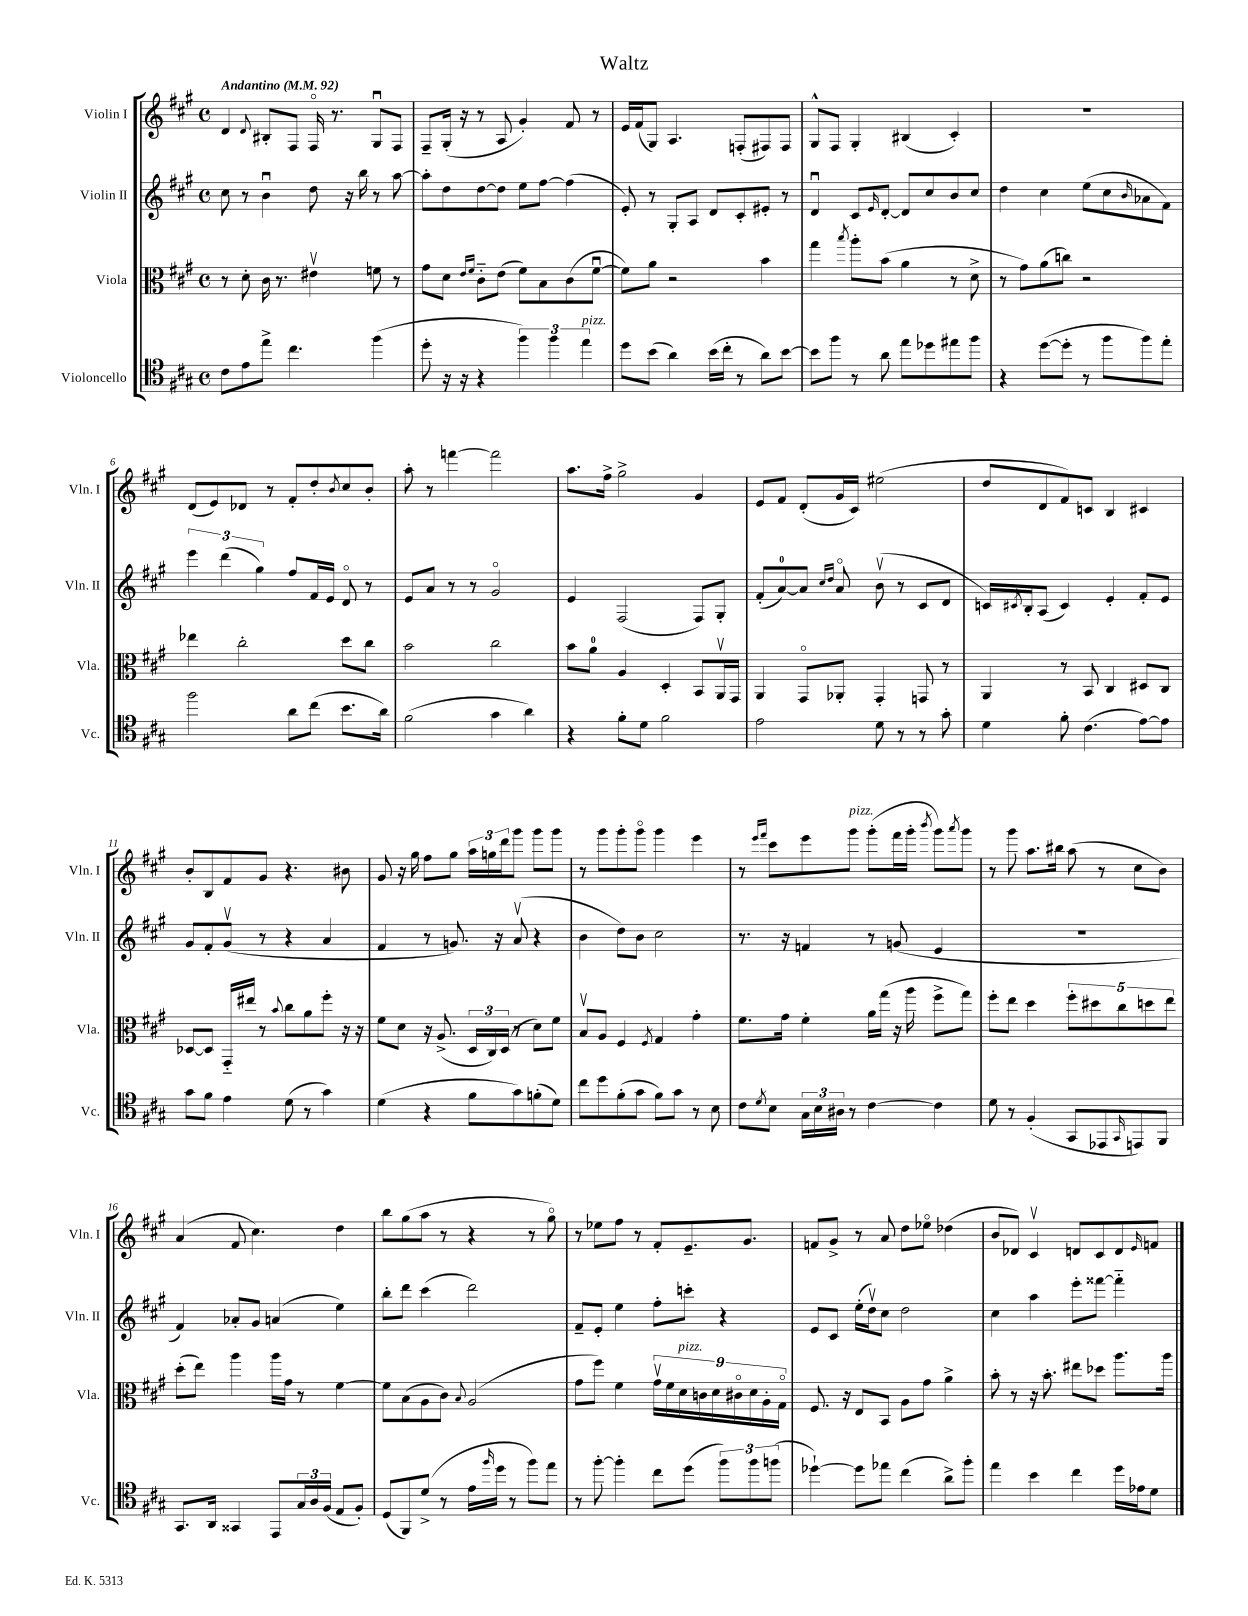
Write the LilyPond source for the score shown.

\header { title = "Waltz" }
<<
\new StaffGroup <<
\new Staff = "s0" \with { instrumentName = "Violin I" shortInstrumentName = "Vln. I" } {
    \clef treble \key a \major \defaultTimeSignature \time 4/4 \tempo "Andantino" 4 = 92
    d'4 \appoggiatura { d'8 } bis8-. fis8 fis16\flageolet r8. gis8\downbow fis8 |
    fis8-- gis16-.( r16 r8 a8 gis'4-.) fis'8 r8 |
    e'16 fis'16( gis8) a4. f8-.( fis8) fis8 |
    gis8-^ fis8 gis4-. bis4( cis'4-.) |
    R1 |
    d'8( e'8) des'8 r8 fis'8-. d''8-. \acciaccatura { b'8 } cis''8 b'8-. |
    a''8-. r8 f'''4~ f'''2 |
    a''8. fis''16-> gis''2-> gis'4 |
    e'8 fis'8 d'8-.( gis'16 cis'16) eis''2( |
    d''8 d'8 fis'8) c'8 b4 cis'4 |
    b'8-. b8 fis'8 gis'8 r4. bis'8 |
    gis'8 r16 gis''16 fis''8 gis''8 \tuplet 3/2 { a''16 g''16 d'''16 } gis'''8 gis'''8 gis'''8 |
    r8 gis'''8 gis'''8-. gis'''8\flageolet gis'''4 e'''4 |
    r8 \grace { e'''16 fis'''16 } cis'''8 e'''8 gis'''8^\markup { \italic "pizz." } gis'''8-.( fis'''16 gis'''16-. \acciaccatura { b'''8 } gis'''8) \acciaccatura { a'''8 } gis'''8 |
    r8 gis'''8 a''8. bis''16 a''8( r8 cis''8 b'8) |
    a'4( fis'8 cis''4.) d''4 |
    b''8 gis''8( a''8 r8 r4 r8 gis''8\flageolet) |
    r8 ees''8 fis''8 r8 fis'8-. e'8.-- gis'8. |
    f'8 gis'8-> r8 a'8 d''8 ees''8\flageolet des''4( |
    b'8 des'8) cis'4\upbow d'8 cis'8 d'8 \grace { e'16 } f'8 \bar "|." |
}
\new Staff = "s1" \with { instrumentName = "Violin II" shortInstrumentName = "Vln. II" } {
    \clef treble \key a \major \defaultTimeSignature \time 4/4
    cis''8 r8 b'4\downbow d''8 r16 b''16 r8 a''8~ |
    a''8-. d''8 d''8~ d''8 e''8 fis''8~ fis''4( |
    e'8-.) r8 gis8-. a8 d'8 cis'8-. eis'8-. r8 |
    d'4\downbow cis'8 \grace { e'16 } d'8~-. d'8 cis''8 b'8 cis''8 |
    d''4 cis''4 e''8( cis''8 \grace { b'16 } aes'8 fis'8) |
    \tuplet 3/2 { e'''4 d'''4( gis''4) } fis''8 fis'16 e'16 d'8\flageolet r8 |
    e'8 a'8 r8 r8 gis'2\flageolet |
    e'4 fis2( fis8) gis8-. |
    fis'8-.( a'8-0~) a'8 \grace { cis''16 d''16 } a'8\flageolet b'8\upbow( r8 cis'8 d'8 |
    c'16) \acciaccatura { cis'8 } b16-. a8( cis'4) e'4-. fis'8-. e'8 |
    gis'8 fis'8-. gis'8\upbow( r8 r4 a'4 |
    fis'4 r8 g'8.) r16 a'8\upbow( r4 |
    b'4 d''8) b'8 cis''2 |
    r8. r16 f'4 r8 g'8( e'4 |
    R1 |
    fis'4) aes'8-. gis'8 a'4( e''4) |
    b''8-. d'''8 cis'''4( d'''2) |
    fis'8-- e'8-. e''4 fis''8-. c'''8-. r4 |
    e'8 cis'8 e''16-.( d''16\upbow) cis''8 d''2 |
    cis''4 a''4 e'''8-. fisis'''8~ fisis'''4-_ \bar "|." |
}
\new Staff = "s2" \with { instrumentName = "Viola" shortInstrumentName = "Vla." } {
    \clef alto \key a \major \defaultTimeSignature \time 4/4
    r8 d'8-. cis'16 r8. eis'4\upbow f'8 r8 |
    gis'8 d'8 \grace { e'16 fis'16 } cis'8-_ e'8( fis'8) b8 cis'8( fis'8~\downbow |
    fis'8) a'8 r2 b'4 |
    gis''4 \acciaccatura { b''8 } a''8-. b'8( a'4 r8 d'8-> |
    r8 gis'8) a'8( c''8) r2 |
    ees''4 cis''2-. d''8 cis''8 |
    b'2 cis''2 |
    b'8 a'8-0 a4 d4-. b,8 a,16\upbow gis,16 |
    a,4 gis,8\flageolet aes,8-. gis,4-. g,8 r8 |
    a,4 r8 b,8 cis4 dis8 cis8 |
    des8~ des8 gis,16-_ eis''16 r8 \appoggiatura { b'8 } cis''8 a'8 fis''8-. r16 r16 |
    fis'8 d'8 r16 a8.->( \tuplet 3/2 { d16 cis16) d16( } r8 d'8) fis'8 |
    b8\upbow a8 fis4 \acciaccatura { fis8 } gis4 gis'4-. |
    fis'8. gis'16 fis'4-. a'16 gis''16( r16 a''16 fis''8-> gis''8) |
    fis''8-. e''8 d''4 \tuplet 5/4 { fis''8-. dis''8 cis''8 d''8 e''8 } |
    d''8-.( e''8) a''4 a''16 gis'16 r8 fis'4~ |
    fis'8 b8( a8 cis'8) \appoggiatura { b8 } a2( |
    gis'8 fis''8) fis'4 \tuplet 9/8 { gis'16\upbow fis'16 d'16^\markup { \italic "pizz." } c'16 d'16 cis'16\flageolet d'16 a16-. gis16\flageolet } |
    fis8. r16 e8 b,8 a8 gis'8 a'4-> |
    b'8-. r8 r16 b'8.-. eis''8 des''8 a''8. a''16 \bar "|." |
}
\new Staff = "s3" \with { instrumentName = "Violoncello" shortInstrumentName = "Vc." } {
    \clef tenor \key a \major \defaultTimeSignature \time 4/4
    cis'8 e'8 e''8-> cis''4. fis''4( |
    d''8-. r16 r16 r4 \tuplet 3/2 { fis''4) fis''4 e''4^\markup { \italic "pizz." } } |
    d''8 b'8( a'4) b'16( cis''16-. r8 a'8) b'8~ |
    b'8 fis''8 r8 a'8 e''8 des''8 eis''8 fis''8 |
    r4 d''8~( d''8-. r8 fis''8 fis''8) e''8-. |
    fis''2 a'8 cis''8( b'8. a'16) |
    fis'2( gis'4 a'4) |
    r4 fis'8-. d'8 fis'2 |
    e'2 d'8 r8 r8 gis'8-. |
    d'4 fis'8-. cis'4.( e'8~) e'8 |
    gis'8 fis'8 e'4 d'8( r8 gis'4) |
    d'4( r4 fis'8 gis'8) f'8-.( d'8) |
    cis''8 d''8 fis'8-.( gis'8 fis'8) gis'8 r8 b8 |
    cis'8 \acciaccatura { d'8 } b8 \tuplet 3/2 { gis16 b16 ais16 } r8 cis'4~ cis'4 |
    d'8 r8 fis4-.( gis,8 ees,8 \grace { gis,16 } e,8) fis,8 |
    gis,8. a,16 gisis,4 e,8 \tuplet 3/2 { gis16 a16 fis16( } e8 fis8-.) |
    d8( fis,8) d'8->( r8 e'16 \grace { fis''16 } d''16 r8 fis''8) e''8 |
    r8 fis''8~-. fis''4-. cis''8 d''8( \tuplet 3/2 { fis''8) fis''8 f''8( } |
    des''4~-!) des''8 ees''8 cis''4( a'8->) fis''8-. |
    e''4 b'4 cis''4 d''16 ees'16 d'8 \bar "|." |
}
>>
>>
